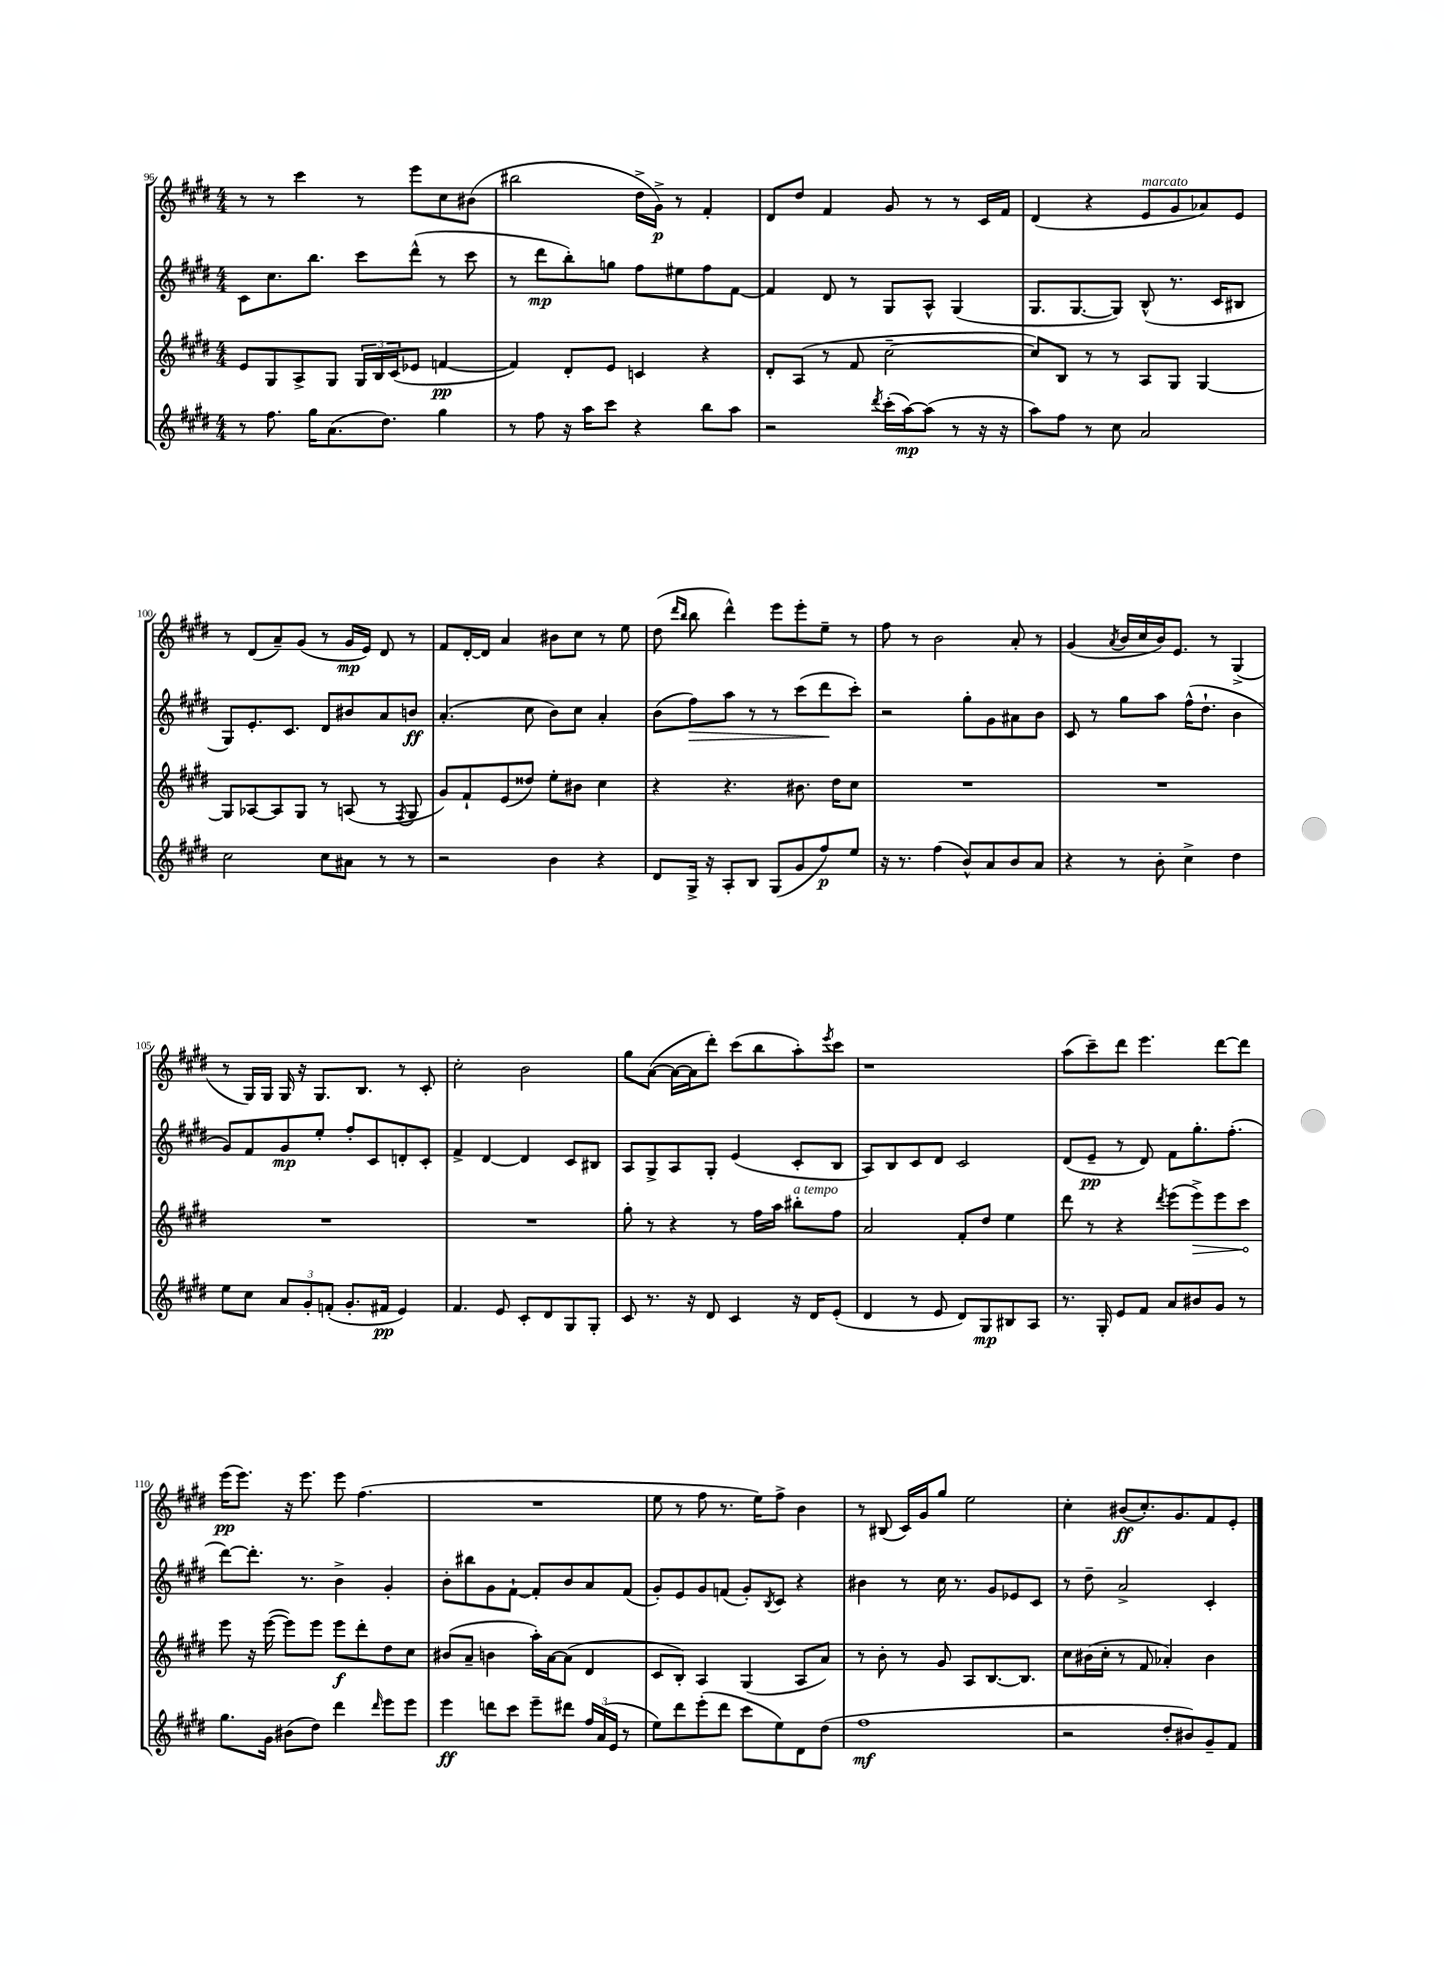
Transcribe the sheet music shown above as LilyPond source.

<<
\new StaffGroup <<
\new Staff = "s0" {
    \clef treble \key e \major \numericTimeSignature \time 4/4
    r8 r8 cis'''4 r8 e'''8 cis''8 bis'8( |
    bis''2 dis''16-> gis'16->\p) r8 fis'4-. |
    dis'8 dis''8 fis'4 gis'8 r8 r8 cis'16 fis'16 |
    dis'4( r4 e'8^\markup { \italic "marcato" } gis'8 aes'8) e'8 |
    r8 dis'8( a'8--) gis'8( r8 gis'16\mp e'16) dis'8 r8 |
    fis'8 dis'16~-. dis'16 a'4 bis'8 cis''8 r8 e''8 |
    dis''8( \grace { dis'''16 b''16 } b''8 dis'''4-^) e'''8 e'''8-. e''8-- r8 |
    fis''8 r8 b'2 a'8-. r8 |
    gis'4( \acciaccatura { a'8 } b'16 cis''16 b'16) e'8. r8 gis4->( |
    r8 gis16) gis16 gis16 r16 gis8. b8. r8 cis'8-. |
    cis''2-. b'2 |
    gis''8 a'8~( a'16~ a'16 dis'''8-.) cis'''8( b''8 a''8-.) \acciaccatura { e'''8 } cis'''8 |
    r1 |
    a''8( cis'''8--) dis'''8 e'''4. dis'''8~ dis'''8 |
    e'''16\pp( e'''8.) r16 e'''8. e'''8 fis''4.( |
    R1 |
    e''8 r8 fis''8 r8. e''16) fis''8-> b'4 |
    r8 bis8( cis'16) gis'16 gis''8 e''2 |
    cis''4-. bis'8\ff( cis''8.-.) gis'8. fis'8 e'8-. \bar "|." |
}
\new Staff = "s1" {
    \clef treble \key e \major \numericTimeSignature \time 4/4
    cis'8 cis''8. b''8. cis'''8 dis'''8-^( r8 cis'''8 |
    r8 dis'''8\mp b''8-.) g''8 fis''8 eis''8 fis''8 fis'8~ |
    fis'4 dis'8 r8 gis8 a8-^ gis4( |
    gis8. gis8.~ gis8) b8-^( r8. cis'16 bis8 |
    gis8) e'8.-. cis'8. dis'8 bis'8 a'8 b'8\ff |
    a'4.-.( cis''8 b'8) cis''8 a'4-. |
    b'8( fis''8\>) a''8 r8 r8 cis'''8( dis'''8\! cis'''8-.) |
    r2 gis''8-. gis'8 ais'8 b'8 |
    cis'8 r8 gis''8 a''8 fis''16-^( dis''8.-! b'4 |
    gis'8) fis'8 gis'8\mp e''8-. fis''8-. cis'8 d'8-. cis'8-. |
    fis'4-> dis'4~ dis'4 cis'8 bis8 |
    a8 gis8-> a8 gis8-. e'4( cis'8-. b8 |
    a8) b8 cis'8 dis'8 cis'2 |
    dis'8( e'8--\pp r8 dis'8) fis'8 gis''8.-. fis''8.-.( |
    dis'''8~) dis'''8.-. r8. b'4-> gis'4-. |
    b'8-. bis''8 gis'8 fis'8~-! fis'8-. b'8 a'8 fis'8( |
    gis'8-.) e'8 gis'8 f'8( gis'8-.) \acciaccatura { b8 } cis'8 r4 |
    bis'4 r8 cis''16 r8. gis'8 ees'8 cis'8 |
    r8 dis''8-- a'2-> cis'4-. \bar "|." |
}
\new Staff = "s2" {
    \clef treble \key e \major \numericTimeSignature \time 4/4
    e'8 gis8 a8-> gis8 \tuplet 3/2 { gis16 b16 cis'16( } ees'8 f'4~\pp |
    f'4) dis'8-. e'8 c'4 r4 |
    dis'8-. a8( r8 fis'8 cis''2~-- |
    cis''8) b8 r8 r8 a8 gis8 gis4~ |
    gis8 aes8~ aes8 gis8 r8 a8( r8 \acciaccatura { fis8 } gis8 |
    gis'8) fis'8-! e'8( disis''8) e''8-. bis'8 cis''4 |
    r4 r4. bis'8. dis''16 cis''8 |
    R1 |
    R1 |
    R1 |
    R1 |
    gis''8-. r8 r4 r8 fis''16 a''16 bis''8-.^\markup { \italic "a tempo" } fis''8 |
    a'2 fis'8-. dis''8 e''4 |
    dis'''8 r8 r4 \acciaccatura { dis'''8 } e'''8( \once \override Hairpin.circled-tip = ##t e'''8->\>) e'''8 cis'''8\! |
    e'''8 r16 e'''16~( e'''8) e'''8 e'''8\f dis'''8-. dis''8 cis''8 |
    bis'8( a'8-- b'4 a''16-.) a'16~ a'8( dis'4 |
    cis'8 b8-.) a4 gis4( a8 a'8) |
    r8 b'8-. r8 gis'8 a8 b8.~ b8. |
    cis''8 bis'16( cis''16-. r8 fis'8 aes'4-.) bis'4 \bar "|." |
}
\new Staff = "s3" {
    \clef treble \key e \major \numericTimeSignature \time 4/4
    r8 fis''8. gis''16 a'8.( dis''8.) gis''4 |
    r8 fis''8 r16 a''16 cis'''8 r4 b''8 a''8 |
    r2 \acciaccatura { dis'''8 } cis'''16-.( a''16~\mp) a''8( r8 r16 r16 |
    a''8) fis''8 r8 cis''8 a'2 |
    cis''2 cis''8 ais'8 r8 r8 |
    r2 b'4 r4 |
    dis'8 gis16-> r16 a8-. b8 gis8( gis'8 fis''8\p) e''8 |
    r16 r8. fis''4( b'8-^) a'8 b'8 a'8 |
    r4 r8 b'8-. cis''4-> dis''4 |
    e''8 cis''8 \tuplet 3/2 { a'8 gis'8-. f'8-.( } gis'8.-. fis'16\pp e'4) |
    fis'4. e'8 cis'8-. dis'8 gis8 gis8-. |
    cis'8 r8. r16 dis'8 cis'4 r16 dis'16 e'8-.( |
    dis'4 r8 e'8 dis'8) gis8\mp bis8 a8 |
    r8. gis16-. e'8 fis'8 a'8 bis'8 gis'8 r8 |
    gis''8. gis'16 bis'8( dis''8) dis'''4 \grace { dis'''16 } e'''8 e'''8 |
    e'''4\ff d'''8 cis'''8 e'''8-- dis'''8 \tuplet 3/2 { fis''16 a'16( e'16 } r8 |
    e''8) dis'''8 e'''8-.( dis'''8 cis'''8 e''8) dis'8 dis''8( |
    fis''1\mf |
    r2 dis''8-. bis'8) gis'8-- fis'8 \bar "|." |
}
>>
>>
\layout { \context { \Score currentBarNumber = #96 } }
